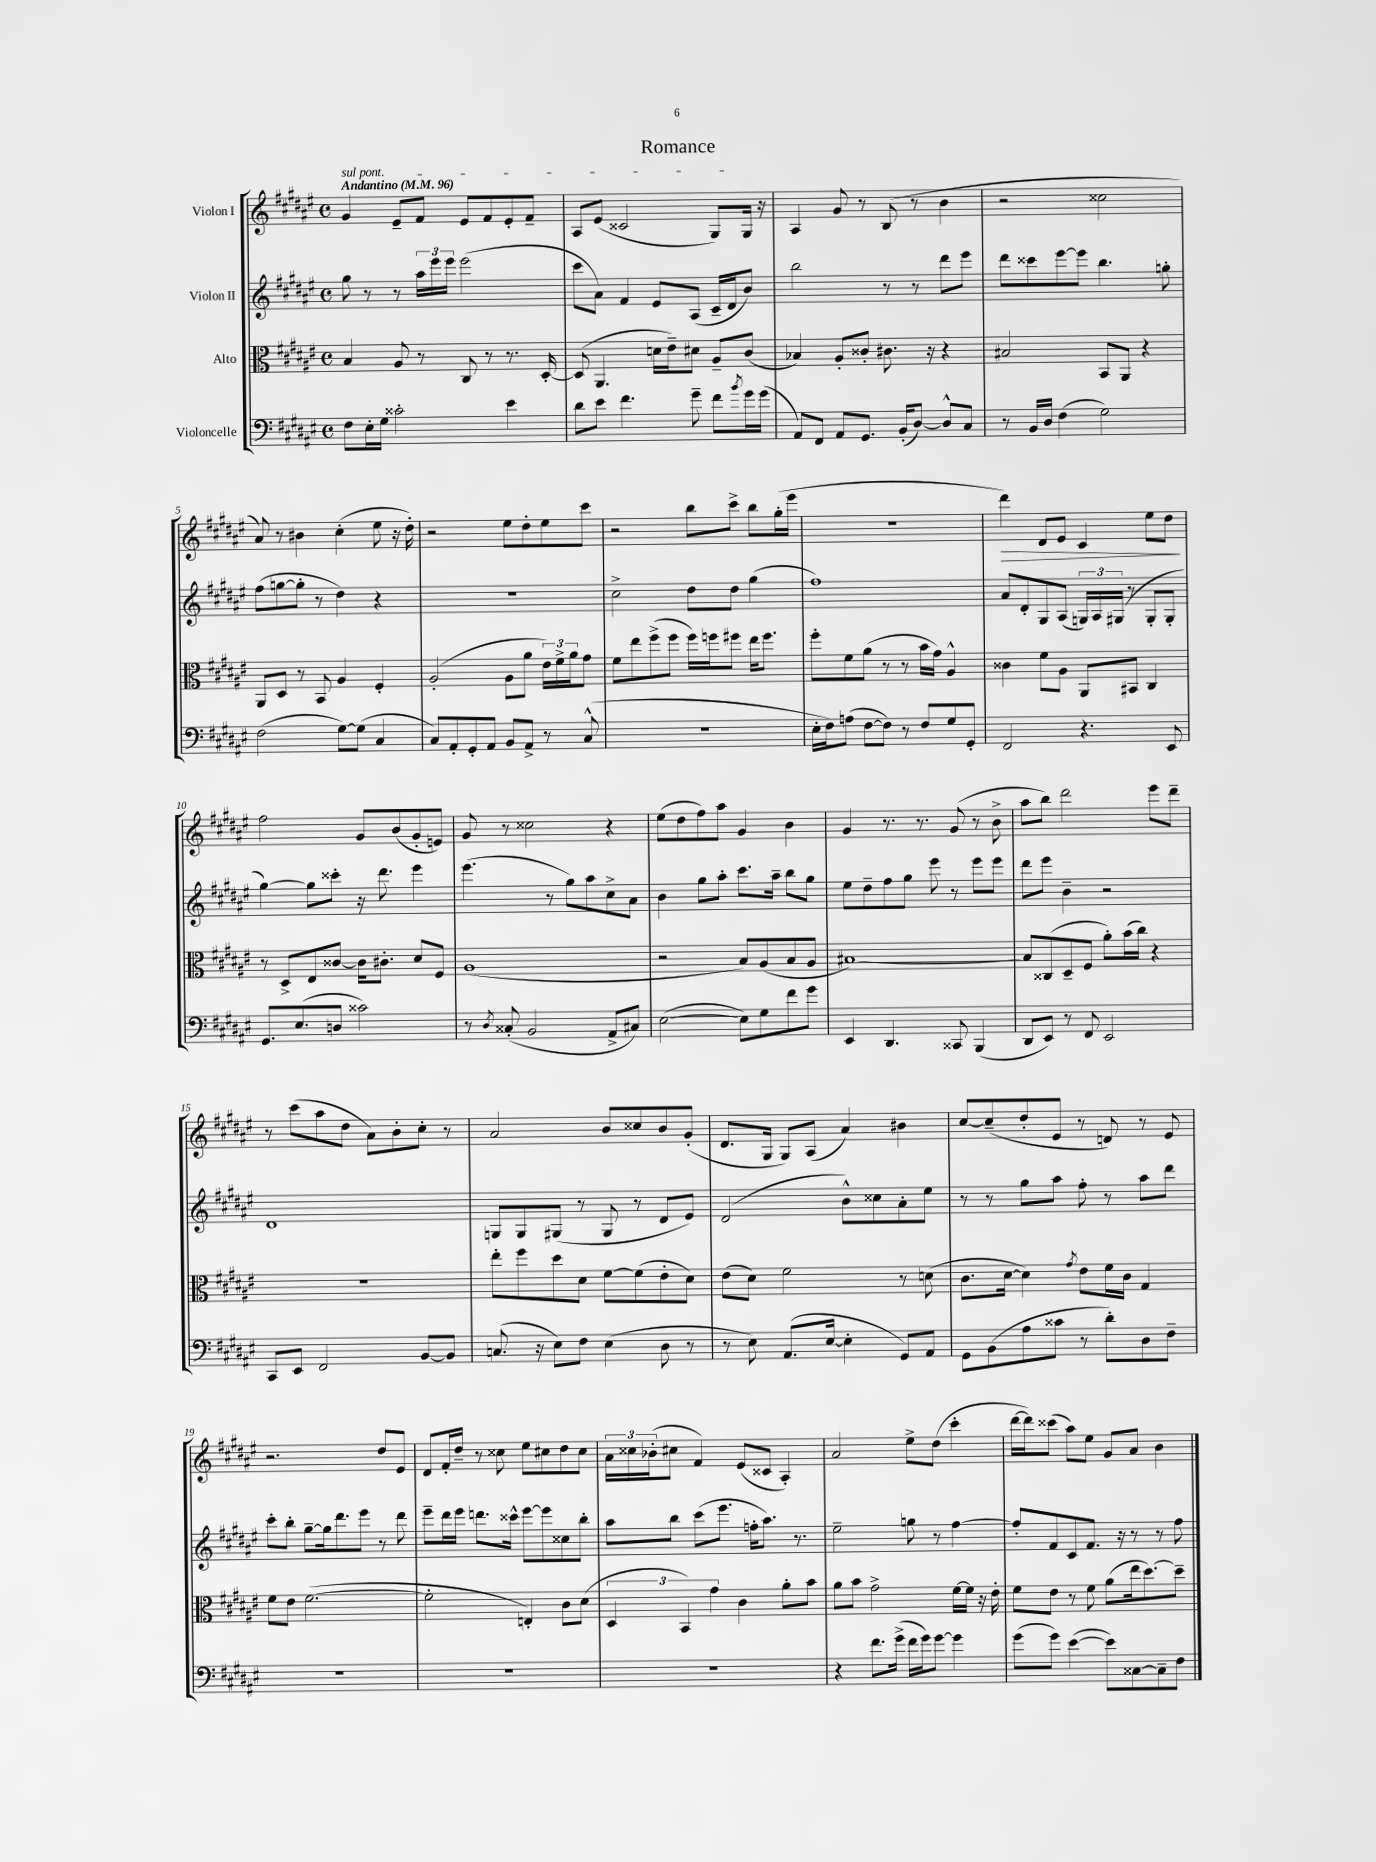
\header { title = "Romance" }
<<
\new StaffGroup <<
\new Staff = "s0" \with { instrumentName = "Violon I" } {
    \clef treble \key fis \major \defaultTimeSignature \time 4/4 \tempo "Andantino" 4 = 96
    \once \override TextSpanner.bound-details.left.text = \markup { \italic "sul pont." } gis'4\startTextSpan eis'8-- fis'8 eis'8 fis'8 eis'8-. fis'8-- |
    ais8 eis'8( cisis'2 gis8) gis16\stopTextSpan r16 |
    ais4 gis'8 r8 b8( r8 b'4 |
    r2 cisis''2 |
    ais'8) r8 bis'4 cis''4-.( eis''8 r16 dis''16-.) |
    r2 eis''8 dis''8-. eis''8 cis'''8 |
    r2 b''8 cis'''8-> b''8 gis''16-.( eis'''16 |
    R1 |
    dis'''4\>) dis'8 eis'8 cis'4 eis''8 dis''8\! |
    fis''2 gis'8 b'8( gis'8-. e'8) |
    gis'8 r8 cisis''2 r4 |
    eis''8( dis''8 fis''8) ais''8 gis'4 b'4 |
    gis'4 r8. r8. gis'8( r8 b'8-> |
    ais''8 b''8) dis'''2 eis'''8 dis'''8-- |
    r8 cis'''8( ais''8 dis''8 ais'8) b'8-. cis''8-. r8 |
    ais'2 b'8 cisis''8 b'8 gis'8-.( |
    dis'8. gis16 gis8) ais8( ais'4) bis'4 |
    cis''8~ cis''8--( dis''8-. eis'8 r8 d'8) r8 eis'8 |
    r2. dis''8 eis'8 |
    dis'8 fis'16-. dis''16-- r8 cisis''8 eis''8 cis''8 dis''8 cis''8 |
    \tuplet 3/2 { ais'16 cisis''16 bes'16-.( } cis''8 fis'4) eis'8( cisis'8 ais4-.) |
    ais'2 eis''8-> dis''8( cis'''4-. |
    dis'''16~ dis'''16) cisis'''8( ais''8) eis''8 gis'8 ais'8 b'4 \bar "|." |
}
\new Staff = "s1" \with { instrumentName = "Violon II" } {
    \clef treble \key fis \major \defaultTimeSignature \time 4/4
    gis''8 r8 r8 \tuplet 3/2 { ais''16 eis'''16 eis'''16 } eis'''2( |
    cis'''8 ais'8) fis'4 eis'8 ais8( cis'16-- dis'16 b'8) |
    b''2 r8 r8 dis'''8 eis'''8 |
    dis'''8 cisis'''8 eis'''8~ eis'''8 b''4. g''8-. |
    fis''8( g''8~ g''8-. r8 dis''4) r4 |
    R1 |
    cis''2-> dis''8 dis''8 gis''4( |
    fis''1) |
    ais'8 dis'8-. gis8 ais8( \tuplet 3/2 { g16) ais16 gis16( } r8 gis8-. gis8-. |
    gis''4~) gis''8 cisis'''8-. r16 dis'''8. eis'''4 |
    eis'''4.( r8 gis''8) ais''8 cis''8-> ais'8 |
    b'4 gis''8 ais''8-. cis'''8. ais''16-- b''8 gis''8 |
    eis''8 dis''8-- fis''8 gis''8 eis'''8 r8 eis'''8 eis'''8 |
    dis'''8 eis'''8 b'4-- r2 |
    dis'1 |
    g8 g8 gis8( r8 gis8 r8 dis'8 eis'8) |
    dis'2( b'8-^) cisis''8 ais'8-. eis''8 |
    r8 r8 gis''8 ais''8 fis''8-. r8 ais''8 dis'''8 |
    cis'''8-. b''8-. gis''8~-- gis''16 dis'''8. eis'''8 r8 dis'''8 |
    eis'''8-- dis'''16 eis'''16 d'''8. cisis'''16-^ eis'''8~ eis'''8 cisis''8 b''8-. |
    ais''8 b''8 cis'''8( eis'''8. f''16-. ais''8.) r8. |
    eis''2-- g''8 r8 fis''4~ |
    fis''8-. fis'8 cis'8 fis'8. r16 r8 r8 fis''8 \bar "|." |
}
\new Staff = "s2" \with { instrumentName = "Alto" } {
    \clef alto \key fis \major \defaultTimeSignature \time 4/4
    b4 ais8 r8 cis8 r8 r8. dis16~-. |
    dis8( ais,4. d'16 eis'16--) dis'8 ais8-- cis'8( |
    bes4) ais8-. cisis'8-. cis'8. r16 r4 |
    bis2 b,8 ais,8 r4 |
    ais,8 dis8 r8 b,8 ais4 fis4-. |
    ais2-.( ais8 ais'8 \tuplet 3/2 { eis'16) fis'16-> ais'16 } gis'8 |
    fis'8 eis''8 fis''8->( fis''8 fis''16) f''16 fis''8 eis''16 fis''8. |
    fis''8-. fis'8 ais'8( r8 r8 b'16 gis'16) ais4-^ |
    cisis'4 fis'8 ais8 ais,8 bis,8 cis4 |
    r8 dis8-> eis8 cisis'8~ cisis'16 cis'8.-. dis'8 fis8 |
    ais1( |
    r2 b8) ais8( b8 ais8 |
    bis1~) |
    bis8 cisis8( dis8-- fis8 ais'8-.) b'16( cis''16) r4 |
    r1 |
    eis''8-. fis''8 dis''8 dis'8 fis'8~ fis'8( eis'8-. dis'8) |
    eis'8( dis'8) fis'2 r8 d'8( |
    cis'8. dis'16~ dis'4) \acciaccatura { gis'8 } eis'8 fis'16 cis'16 gis4 |
    fis'8 eis'8 fis'2.~( |
    fis'2-. e4-.) cis'8 dis'8( |
    \tuplet 3/2 { dis4 b,4) gis'4 } cis'4 ais'8-. b'8 |
    ais'8 b'8 gis'2-> fis'16~ fis'16 r16 eis'16-. |
    fis'8 eis'8 r8 fis'8 ais'8( eis''16 dis''8.~) dis''8-- \bar "|." |
}
\new Staff = "s3" \with { instrumentName = "Violoncelle" } {
    \clef bass \key fis \major \defaultTimeSignature \time 4/4
    fis8 eis16-. gis16 cisis'2-. eis'4 |
    dis'8 eis'8 fis'4. gis'8-- fis'8 \acciaccatura { b'8 } gis'16 gis'16( |
    ais,8) fis,8 ais,8 gis,8. b,16-.( dis8~) dis8-^ cis8 |
    r8 b,16 dis16 fis4( gis2) |
    fis2( gis8~) gis8( cis4 |
    cis8) ais,8-. gis,8-. ais,8 b,8 ais,8-> r8 cis8-^( |
    R1 |
    eis16-. fis16) a8( fis8~ fis8) r8 fis8 gis8 gis,8-. |
    fis,2 r4. eis,8 |
    gis,8. eis8.( d8 cisis'2) |
    r8 \acciaccatura { dis8 } cisis8-.( b,2 ais,8-> cis8) |
    eis2~( eis8) gis8 fis'8 gis'8 |
    eis,4 dis,4. cisis,8 b,,4( |
    dis,8 eis,8) r8 fis,8 eis,2 |
    cis,8 eis,8 fis,2 b,8~ b,8 |
    c8.( r16 eis8) fis8 eis4( dis8 r8 |
    r8 eis8) ais,8.( eis16~ eis4-. gis,8) ais,8 |
    gis,8 b,8( ais8 cisis'8 r8 dis'8-.) dis8 fis8-- |
    R1 |
    R1 |
    R1 |
    r4 fis'8. gis'16->( fis'16 gis'16) gis'8~ gis'4 |
    gis'8( gis'8) eis'4~( eis'8) cisis8~ cisis8-- fis8 \bar "|." |
}
>>
>>
